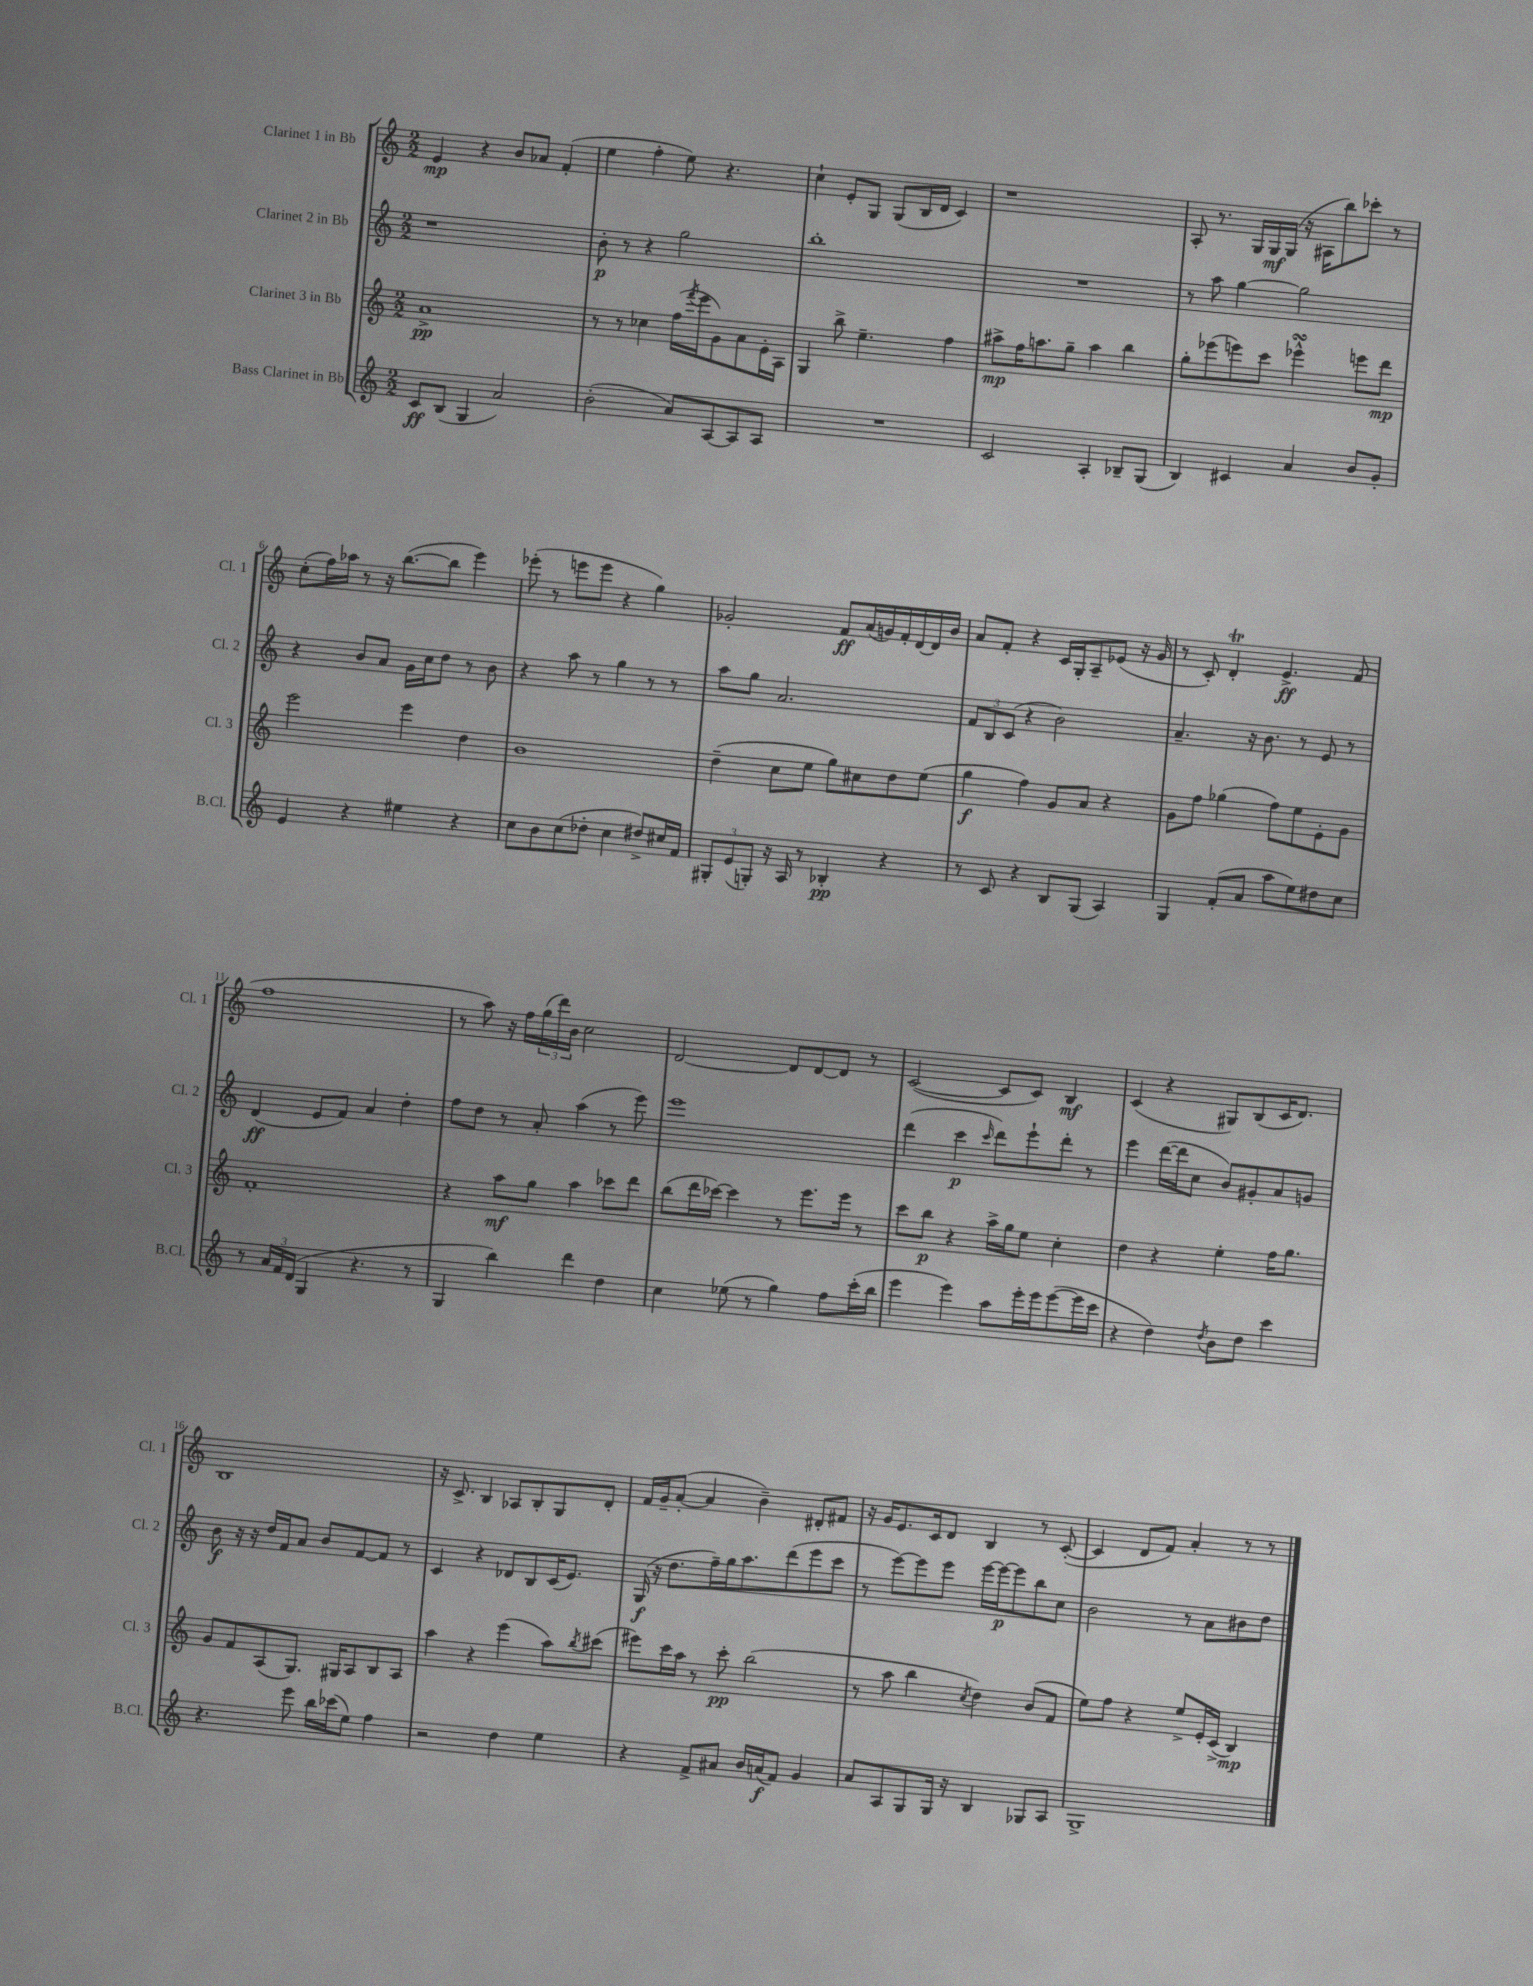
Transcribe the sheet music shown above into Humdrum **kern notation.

**kern	**kern	**kern	**kern
*staff4	*staff3	*staff2	*staff1
*clefG2	*clefG2	*clefG2	*clefG2
*k[]	*k[]	*k[]	*k[]
*M2/2	*M2/2	*M2/2	*M2/2
8c	1a^	1r	4e
(8B	.	.	.
4G	.	.	4r
2a)	.	.	8b
.	.	.	8a-
.	.	.	(4f'
=	=	=	=
(2b'	8r	8b'	4ee
.	8r	8r	.
.	4cc-	4r	4ff'
8a)	(16ff	2gg	8ee)
.	8qfff	.	.
.	16eee	.	.
[8A	8g)	.	4.r
8A]	8a	.	.
8A	16e'	.	.
.	16A	.	.
=	=	=	=
1r	4G	1bb'	4cc`
.	8bb^	.	8e'
.	4.ee~	.	8G
.	.	.	(8G
.	.	.	16B
.	.	.	16d
.	4ff	.	4c)
=	=	=	=
2c	8aa#^	1r	1r
.	16ff	.	.
.	8.aa	.	.
.	8gg~	.	.
4A'	4aa	.	.
8B-~	4bb	.	.
(8G	.	.	.
=	=	=	=
4B)	8gg'	8r	8A'
.	(8eee-	8aa	8.r
4c#	8eee)	[4gg	.
.	.	.	16G
.	8ccc	.	16G
.	.	.	(16G
4a	4eee-^^	2gg]	16r
.	.	.	16A#
.	.	.	8bb)
8b	8eee	.	8ccc-'
8g'	8ddd	.	8r
=	=	=	=
4e	2eee	4r	(8cc'
.	.	.	16ff)
.	.	.	16aa-
4r	.	8b	8r
.	.	8a	16r
.	.	.	([8.bb
4ee#	4eee	16g	.
.	.	16cc	.
.	.	8dd	8bb]
4r	4dd	8r	4eee)
.	.	8b	.
=	=	=	=
8cc	1b	4r	(8eee-'
8b	.	.	8r
(8cc	.	8aa	8eee
8dd-'	.	8r	8eee
4cc	.	4gg	4r
8dd#^)	.	8r	4gg)
16cc#	.	8r	.
16f	.	.	.
=	=	=	=
12G#'	(4dd~	8aa	2g-'
(12e	.	.	.
.	.	8gg	.
12G')	.	.	.
16r	8cc	2.a	.
16A	.	.	.
8r	8ee	.	.
4B-'	8gg)	.	8f
.	8cc#	.	(16a
.	.	.	16g)
4r	8dd	.	16f'
.	.	.	[16d
.	(8ee	.	16d]
.	.	.	16b
=	=	=	=
8r	4gg	12f	8a
.	.	12B	.
8c	.	.	8f'
.	.	(12c	.
4r	4ff)	4r	4r
8B	8g	2b)	16c
.	.	.	16G'
(8G	8a	.	8A~
4A)	4r	.	(8e-
.	.	.	16r
.	.	.	16g
=	=	=	=
4G	8g	4.a~	8r
.	8ff	.	8c')
(8f'	(4gg-	.	4d'
8a	.	16r	.
.	.	8.b	.
8aa	8ff)	.	4.e^
8ee)	8ee	8r	.
8dd#	8e'	8e	.
8cc	8g	8r	(8f
=	=	=	=
8r	1f'	(4d	1ff
24a	.	.	.
24f	.	.	.
(24d	.	.	.
4G	.	8e	.
.	.	8f)	.
4.r	.	4a	.
.	.	4dd'	.
8r	.	.	.
=	=	=	=
4G	4r	8ff	8r
.	.	8dd	8aa)
4bb)	8aa	8r	16r
.	.	.	16ff
.	8gg	8a'	(24gg
.	.	.	24ddd)
.	.	.	24b
4ddd	4aa	(4aa	2cc
4dd	8ccc-	8r	.
.	8ddd	8eee)	.
=	=	=	=
4cc	(8bb	1eee	[2d
.	16ddd	.	.
.	[16ccc-)	.	.
(8ee-	4ccc-]	.	.
8r	.	.	.
4gg)	8r	.	8d]
.	8.eee	.	[8d
8ff	.	.	8d]
.	16eee	.	.
(16ccc'	8r	.	8r
16bb	.	.	.
=	=	=	=
4eee	8ccc	(4ddd	([2c
.	8bb	.	.
4eee)	4r	4ccc	.
.	.	16qqccc	.
8aa	16aa^	8ddd)	8c]
.	16gg	.	.
16eee'	8ee	8eee`	8c)
16eee	.	.	.
([8eee	4cc'	8ddd'	4B
16eee]	.	8r	.
16ccc	.	.	.
=	=	=	=
4r	4dd	4eee	(4c
4dd)	4r	([16ddd	4r
.	.	16ddd]	.
.	.	8cc	.
8qdd	.	.	.
8b	4ee'	8b)	8G#)
8dd	.	8g#'	(8B
4ccc	16ff	8a	16c
.	8.gg	.	8.d)
.	.	8g	.
=	=	=	=
4.r	8g	8b	1B
.	8f	16r	.
.	.	16r	.
.	(8A	16dd	.
.	.	16f	.
8eee	8.G)	8a	.
16bb	.	8b	.
(16ccc-	16G#	.	.
8ee)	8A	[8f	.
4ff	8B	8f]	.
.	8A	8r	.
=	=	=	=
2r	4aa	4c	16r
.	.	.	8.c^
.	4r	4r	4B
4dd	(4eee	8d-	8A-
.	.	8B	8B'
4ee	8aa)	(16c	8G
.	.	8.e)	.
.	8qbb	.	.
.	(8ccc#	.	8d'
=	=	=	=
4r	8eee#)	(16G	16f
.	.	16r	16g~
.	16ccc	8.dd	([8a'
.	16aa	.	.
8f^	8r	.	4a]
.	.	16ff~)	.
8a#	8ccc'	16gg	.
.	.	8.aa	.
16b	(2bb	.	4b~)
(16a	.	.	.
8f)	.	(8ddd	.
4g	.	8eee	8d#'
.	.	8ccc	8f#
=	=	=	=
8a	8r	8r	16r
.	.	.	16g
8A	8aa	[8eee)	8.e
8G	4bb	8eee]	.
.	.	.	16c
16G	.	8eee	8d
16r	.	.	.
.	8qcc	.	.
4B	4dd)	[16eee	4B
.	.	16eee_	.
.	.	8eee]	.
8G-	(8b	8bb	8r
8A	8f	8cc	([8c'
=	=	=	=
1G^	8ee)	2b	4c]
.	8ff	.	.
.	4r	.	8d
.	.	.	8f)
.	8ee^	8r	4a'
.	16e'	8a	.
.	(16c^	.	.
.	4B)	8b#	8r
.	.	8dd	8r
==	==	==	==
*-	*-	*-	*-
